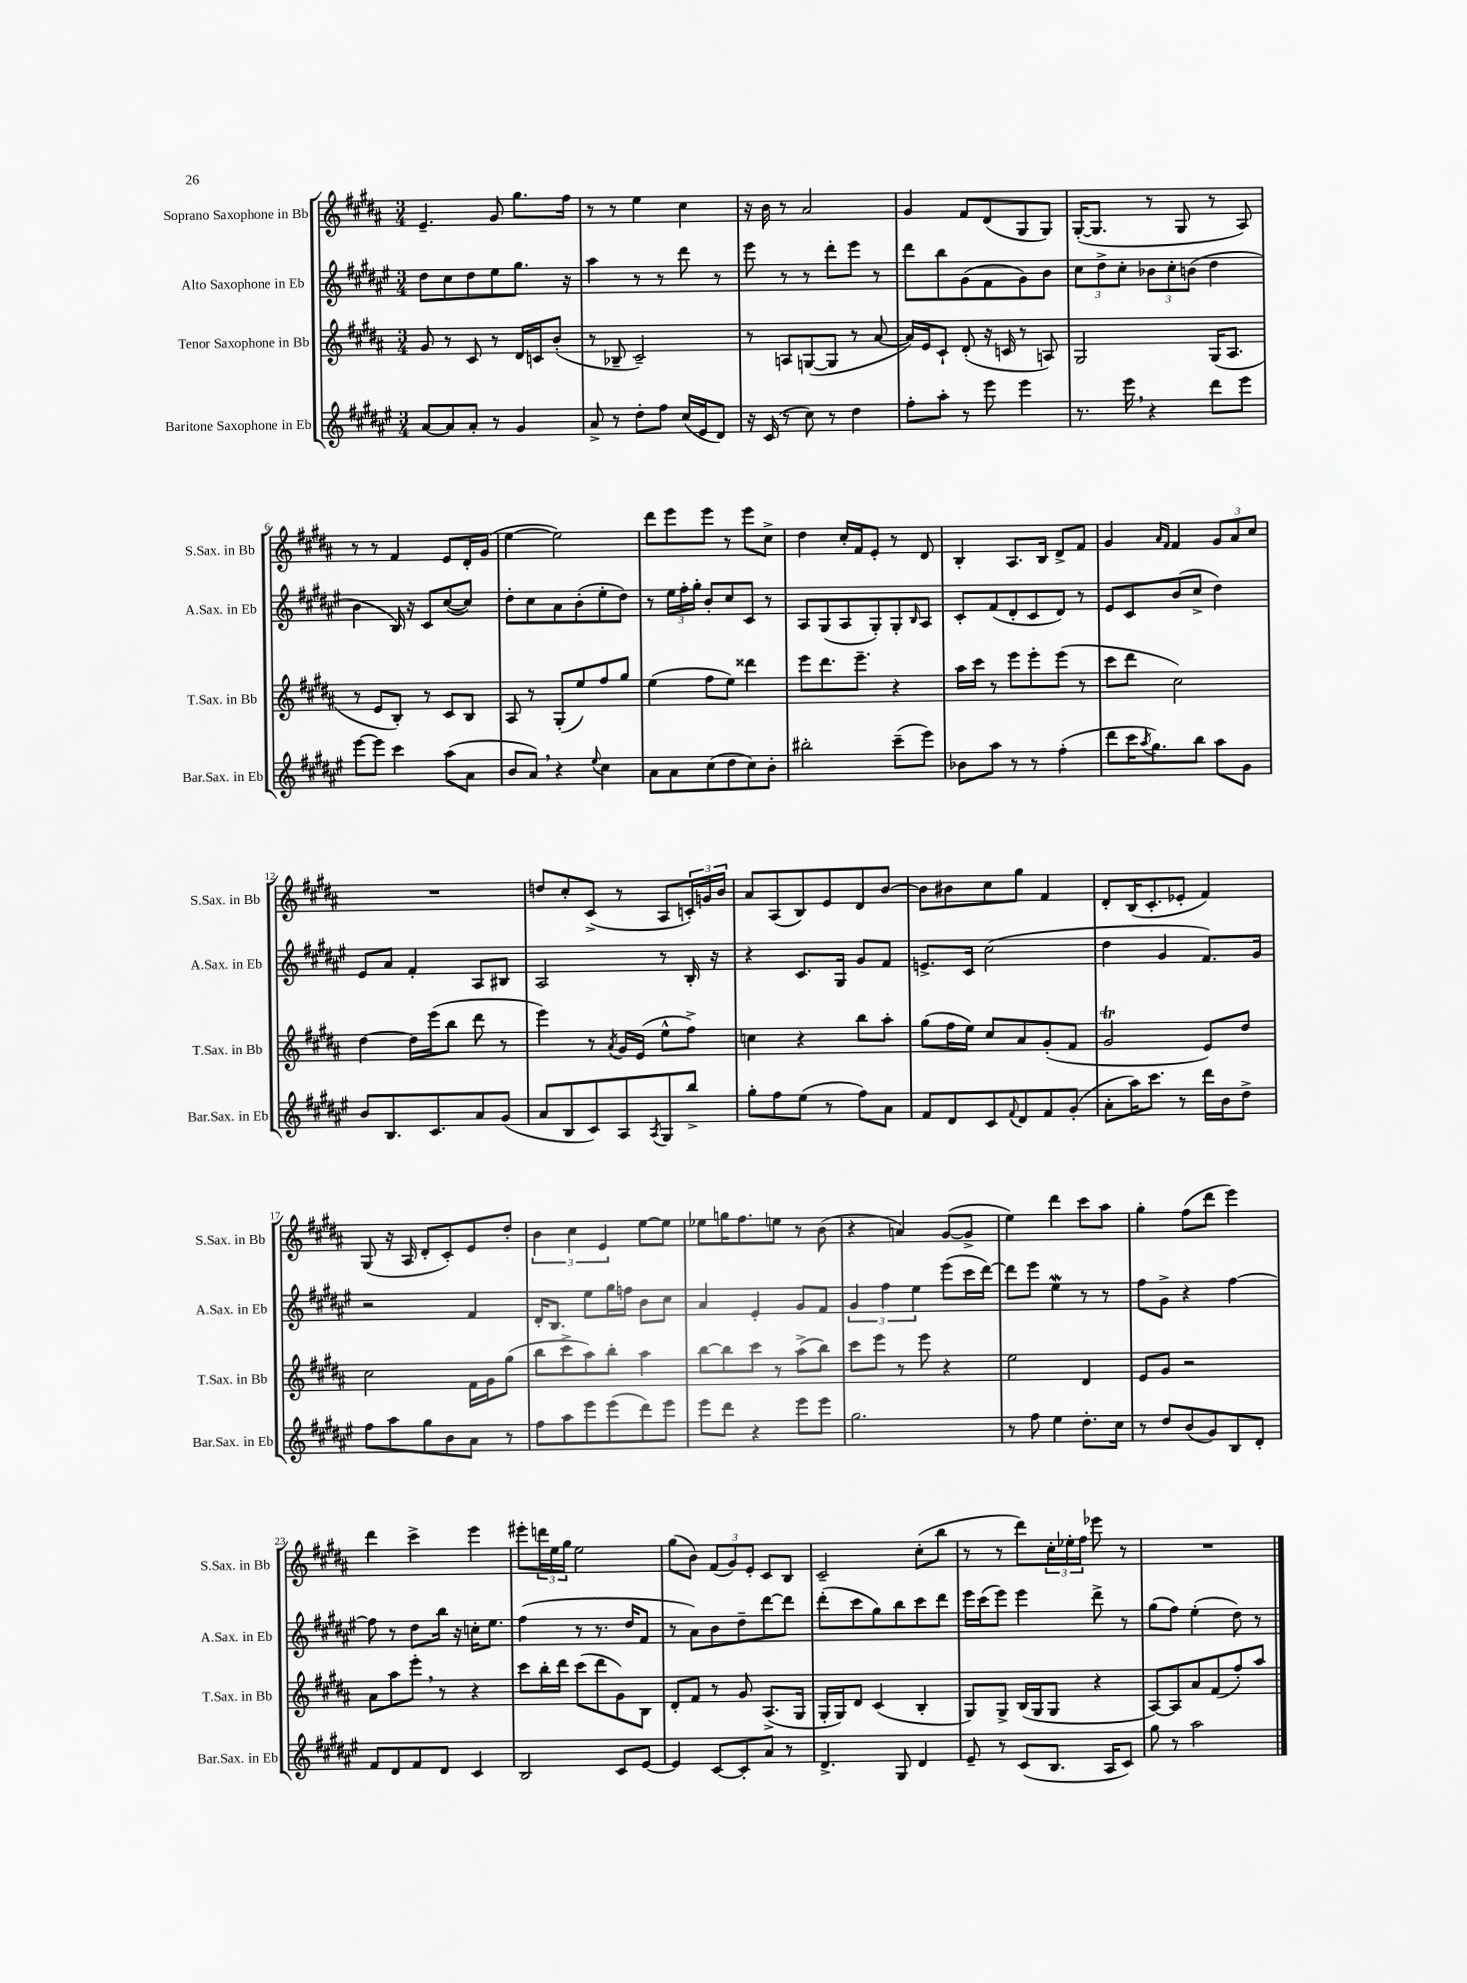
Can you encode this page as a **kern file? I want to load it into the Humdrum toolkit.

**kern	**kern	**kern	**kern
*staff4	*staff3	*staff2	*staff1
*clefG2	*clefG2	*clefG2	*clefG2
*k[f#c#g#d#a#e#]	*k[f#c#g#d#a#]	*k[f#c#g#d#a#e#]	*k[f#c#g#d#a#]
*M3/4	*M3/4	*M3/4	*M3/4
[8a#/L	8g#/	8dd#\L	4.e~/
8a#/]	8r	8cc#\	.
8a#'/J	8c#/	8dd#\	.
8r	8r	8ee#\	8g#/
4g#/	16d#/LL	8.gg#\J	8.gg#\L
.	16c/J	.	.
.	(8b'/J	.	.
.	.	16r	16ff#\Jk
=	=	=	=
8a#^/	8r	4aa#\	8r
8r	8B-~/	.	8r
8dd#'\L	2c#~/)	8r	4ee\
8ff#\J	.	8r	.
(16cc#/LL	.	8ddd#\	4cc#\
16e#/J	.	.	.
8d#/J)	.	8r	.
=	=	=	=
16r	8r	8eee#\	16r
(16c#/	.	.	16b\
8r	8A/L	8r	8r
8cc#\)	([8G/	8r	2a#/
8r	8G/]J	8ddd#'\L	.
4dd#\	8r	8eee#\J	.
.	[8a#/	8r	.
=	=	=	=
8ff#'\L	16a#/]LL)	8ddd#\L	4g#/
.	16e/J	.	.
8aa#'\J	8c#`/J	8bb\	.
8r	(8d#'/	(8g#\	8f#/L
8eee#\	16r	8f#\	(8d#/
.	16c/	.	.
4eee#\	8r	8g#\)	8G#/
.	8A/)	8b\J	8G#/J)
=	=	=	=
8.r	2G#/	12cc#\L	([16G#'/LK
.	.	.	8.G#/]J
.	.	12dd#^\	.
.	.	12cc#'\J	.
16eee#\	.	.	.
4r	.	12b-\L	8r
.	.	12cc#'\	.
.	.	.	8G#/
.	.	(12b\J	.
8ddd#\L	(16G#/LK	4dd#\	8r
.	8.A#/J	.	.
8eee#\J	.	.	8A#/)
=	=	=	=
[8eee#\L	8r	4b\	8r
8eee#\]J	8e/L	.	8r
4ccc#\	8B'/J)	16B/)	4f#/
.	.	16r	.
.	8r	8c#/L	.
(8aa#\L	8c#/L	([8cc#/	8e/L
8a#\J	8B/J	8cc#/]J)	16d#'/L
.	.	.	(16g#/JJ
=	=	=	=
8b/L	8A#/	8dd#'\L	[4ee\
8a#/J)	8r	8cc#\	.
4r	(8G#'/L	8a#\	2ee\])
.	8ee/)	(8b'\	.
8qqee#/	.	.	.
4cc#\	8ff#/	8ee#'\	.
.	8gg#/J	8dd#\J)	.
=	=	=	=
8a#\L	(4ee\	8r	8ddd#\L
8a#\	.	24ee#\LL	8eee\
.	.	24ff#'\	.
.	.	24gg#'\JJ	.
(8cc#\	8ff#\L	8b'/L	8eee\J
8dd#\	8ee\J)	8cc#/	8r
8cc#\)	4ddd##\	8c#/J	8eee\L
8b'\J	.	8r	8cc#^\J
=	=	=	=
2bb#'\	8eee\L	8A#/L	4dd#\
.	8.ddd#\	(8G#/	.
.	.	8A#/	16cc#'/LL
.	8.eee~\J	.	16f#/J
.	.	8G#'/)	8e'/J
(8ccc#~\L	4r	8G#'/	8r
.	.	16qqB/	.
8eee#\J)	.	8A#/J	8d#/
=	=	=	=
8b-\L	16aa#\LL	8c#'/L	4B'/
.	16ccc#\JJ	.	.
8aa#\J	8r	(8f#/	.
8r	8eee\L	8d#'/	8.A#/L
8r	8eee'\	8c#/	.
.	.	.	16B/Jk
(4ff#'\	(8eee\J	8d#/J)	8d#^/L
.	8r	8r	8f#/J
=	=	=	=
8ddd#\L	8ccc#\L	8e#/L	4g#/
16ccc#\K	8ddd#\J	8c#/	.
8qaa#/	.	.	.
8.gg#\)	.	.	.
.	.	.	16qqa#/LL
.	.	.	16qqf#/JJ
.	2cc#\)	(8b/	4f#/
8bb\J	.	8cc#^/J	.
8aa#\L	.	4dd#\)	12g#/L
.	.	.	12a#/
8g#\J	.	.	.
.	.	.	12cc#/J
=	=	=	=
8b/L	[4dd#\	8e#/L	2.r
8.B/	.	8a#/J	.
.	16dd#\]LL	4f#'/	.
8.c#/	(16eee\J	.	.
.	8bb\J	.	.
8a#/	8ddd#\	8A#/L	.
(8g#/J	8r	8B#/J	.
=	=	=	=
8a#/L	4eee\)	2A#/	8dd/L
8B/	.	.	8cc#'/
8c#/)	8r	.	(8c#^/J
.	8qa#/	.	.
8A#/	16g#/LL	.	8r
.	(16e/JJ	.	.
8qA#/	.	.	.
8G#/	8ee^^\L	8r	8A#/L
8bb^/J	8ff#^\J)	16B'/	24c'/L)
.	.	.	24g/
.	.	16r	.
.	.	.	24b/JJ
=	=	=	=
8gg#'\L	4cc\	4r	8a#/L
8ff#\	.	.	(8A#/
(8ee#\J	4r	8.c#/L	8B/)
8r	.	.	8e/
.	.	16G#/Jk	.
8ff#\L)	8bb\L	8g#/L	8d#/
8a#\J	8aa#'\J	8f#/J	[8b/J
=	=	=	=
8f#/L	(8gg#\L	8.e^/L	8b\]L
8d#/	16ff#\L	.	8b#\
.	16ee\JJ)	16c#/Jk	.
8c#/	8cc#/L	(2cc#\	8cc#\
8qqf#/	.	.	.
8d#/	8a#/	.	8gg#\J
8f#/	(8g#'/	.	4f#/
(8g#'/J	8f#/J	.	.
=	=	=	=
8a#'\L	2g#/	4dd#\	8d#'/L
16aa#\K)	.	.	(16B/K
8.ccc#\J	.	.	8.c#'/
.	.	4g#/	.
8r	.	.	8e-'/J
16ddd#\LL	8e/L)	8.f#/L)	4f#/)
16b\J	.	.	.
8dd#^\J	8dd#/J	.	.
.	.	16g#/Jk	.
=	=	=	=
8ff#\L	2cc#\	2r	(8G#/
8aa#\	.	.	16r
.	.	.	16A#/
8gg#\	.	.	8d#'/L
8b\	.	.	8c#'/)
8a#\J	16f#\LL	4f#/	8e/
.	16g#\J	.	.
8r	(8gg#\J	.	8dd#'/J
=	=	=	=
8ff#\L	8bb\L	16d#'/LK	6b\
.	.	8.B/J	.
8aa#\	8ccc#^\	.	.
.	.	.	6cc#\
8eee#\	8aa#\)	8ee#\L	.
.	.	.	6e/
(8eee#\	8bb'\J	16gg#\L	.
.	.	16ff\JJ	.
8ddd#\)	4aa#\	8b\L	[8ee\L
8eee#\J	.	8cc#\J	8ee\]J
=	=	=	=
8eee#\L	[8bb\L	4a#/	8ee-\L
8ddd#\J	8bb\]	.	16gg\K
.	.	.	8.ff#\
4r	8ccc#\J	4e#'/	.
.	8r	.	8ee\J
8eee#\L	(8aa#^\L	8g#/L	8r
8eee#\J	8bb\J)	8f#/J	(8b\
=	=	=	=
2.gg#\	8ccc#\L	6g#/	4r
.	8eee\J	.	.
.	.	6ff#\	.
.	8r	.	4a/)
.	.	6ee#\	.
.	8eee\	.	.
.	4r	(8eee#\L	([8g#/L
.	.	16ccc#\L	8g#^/]J
.	.	[16ddd#\JJ)	.
=	=	=	=
8r	2ee\	8ddd#\]L	4ee\)
8ff#\	.	8eee#\J	.
4ee#\	.	4ee#\	4ddd#\
8.dd#'\L	4d#/	8r	8ccc#\L
.	.	8r	8aa#\J
16cc#\Jk	.	.	.
=	=	=	=
8r	8e/L	8ff#\L	4gg#'\
8dd#/L	8g#/J	8g#^\J	.
(8b/	2r	4r	(8ff#\L
8g#/)	.	.	8ddd#\J
8B/	.	[4ff#\	4eee\)
8d#'/J	.	.	.
=	=	=	=
8f#/L	8a#\L	8ff#\]	4ddd#\
8d#/	8aa#\	8r	.
8f#/	8eee'\J	8dd#\L	4ccc#^\
8d#/J	8r	16bb\Jk	.
.	.	16r	.
4c#/	4r	16cc'\LK	4eee\
.	.	8.ee#\J	.
=	=	=	=
2B/	8ccc#\L	(4ff#\	8eee#'\L
.	16bb'\L	.	24ddd\L
.	.	.	24ee\
.	16ddd#\JJ	.	.
.	.	.	24gg#\JJ
.	(8ccc#\L	8r	2ee\
.	8ddd#\	8.r	.
8c#/L	8g#\)	.	.
.	.	16dd#/LK	.
[8e#/J	8B\J	8f#/J	.
=	=	=	=
4e#/]	8d#'/L	8r	(8gg#\L
.	8f#/J	8a#\L)	8b\J)
[8c#/L	8r	8b\	(12f#/L
.	.	.	12g#/)
8c#'/]	8g#/	8dd#~\	.
.	.	.	12e'/J
8a#/J	(8.A#^/L	[8ddd#\	8c#/L
8r	.	8ddd#\]J	8B/J
.	16G#/Jk	.	.
=	=	=	=
4.d#^/	16G#'/LL	(8ddd#'\L	2c#~/
.	16G#/J)	.	.
.	8d#/J	8ccc#\	.
.	(4c#/	8gg#\)	.
8G#/	.	8bb\	.
4d#/	4B'/	8ccc#\	(8cc#'\L
.	.	8ddd#\J	8bb\J
=	=	=	=
8e#~/	8G#/L)	16eee#\LL	8r
.	.	(16ccc#\J	.
8r	8G#^/J	8eee#\J)	8r
(8c#/L	(16B/LL	4eee#\	8ddd#\L)
.	16G#/J	.	.
8.B/J	8G#/J	.	24cc#'\L
.	.	.	24ee-'\
.	.	.	24ff#\JJ
.	4r	8ddd#^\	8eee-\
16A#/LK	.	.	.
8c#/J)	.	8r	8r
=	=	=	=
8gg#\	[8A#/L)	(8gg#\L	2.r
8r	8A#/]	8ff#\J)	.
2aa#\	8a#/	(4ee#'\	.
.	(8f#/	.	.
.	8ff#'/)	8dd#\)	.
.	8aa#/J	8r	.
==	==	==	==
*-	*-	*-	*-
